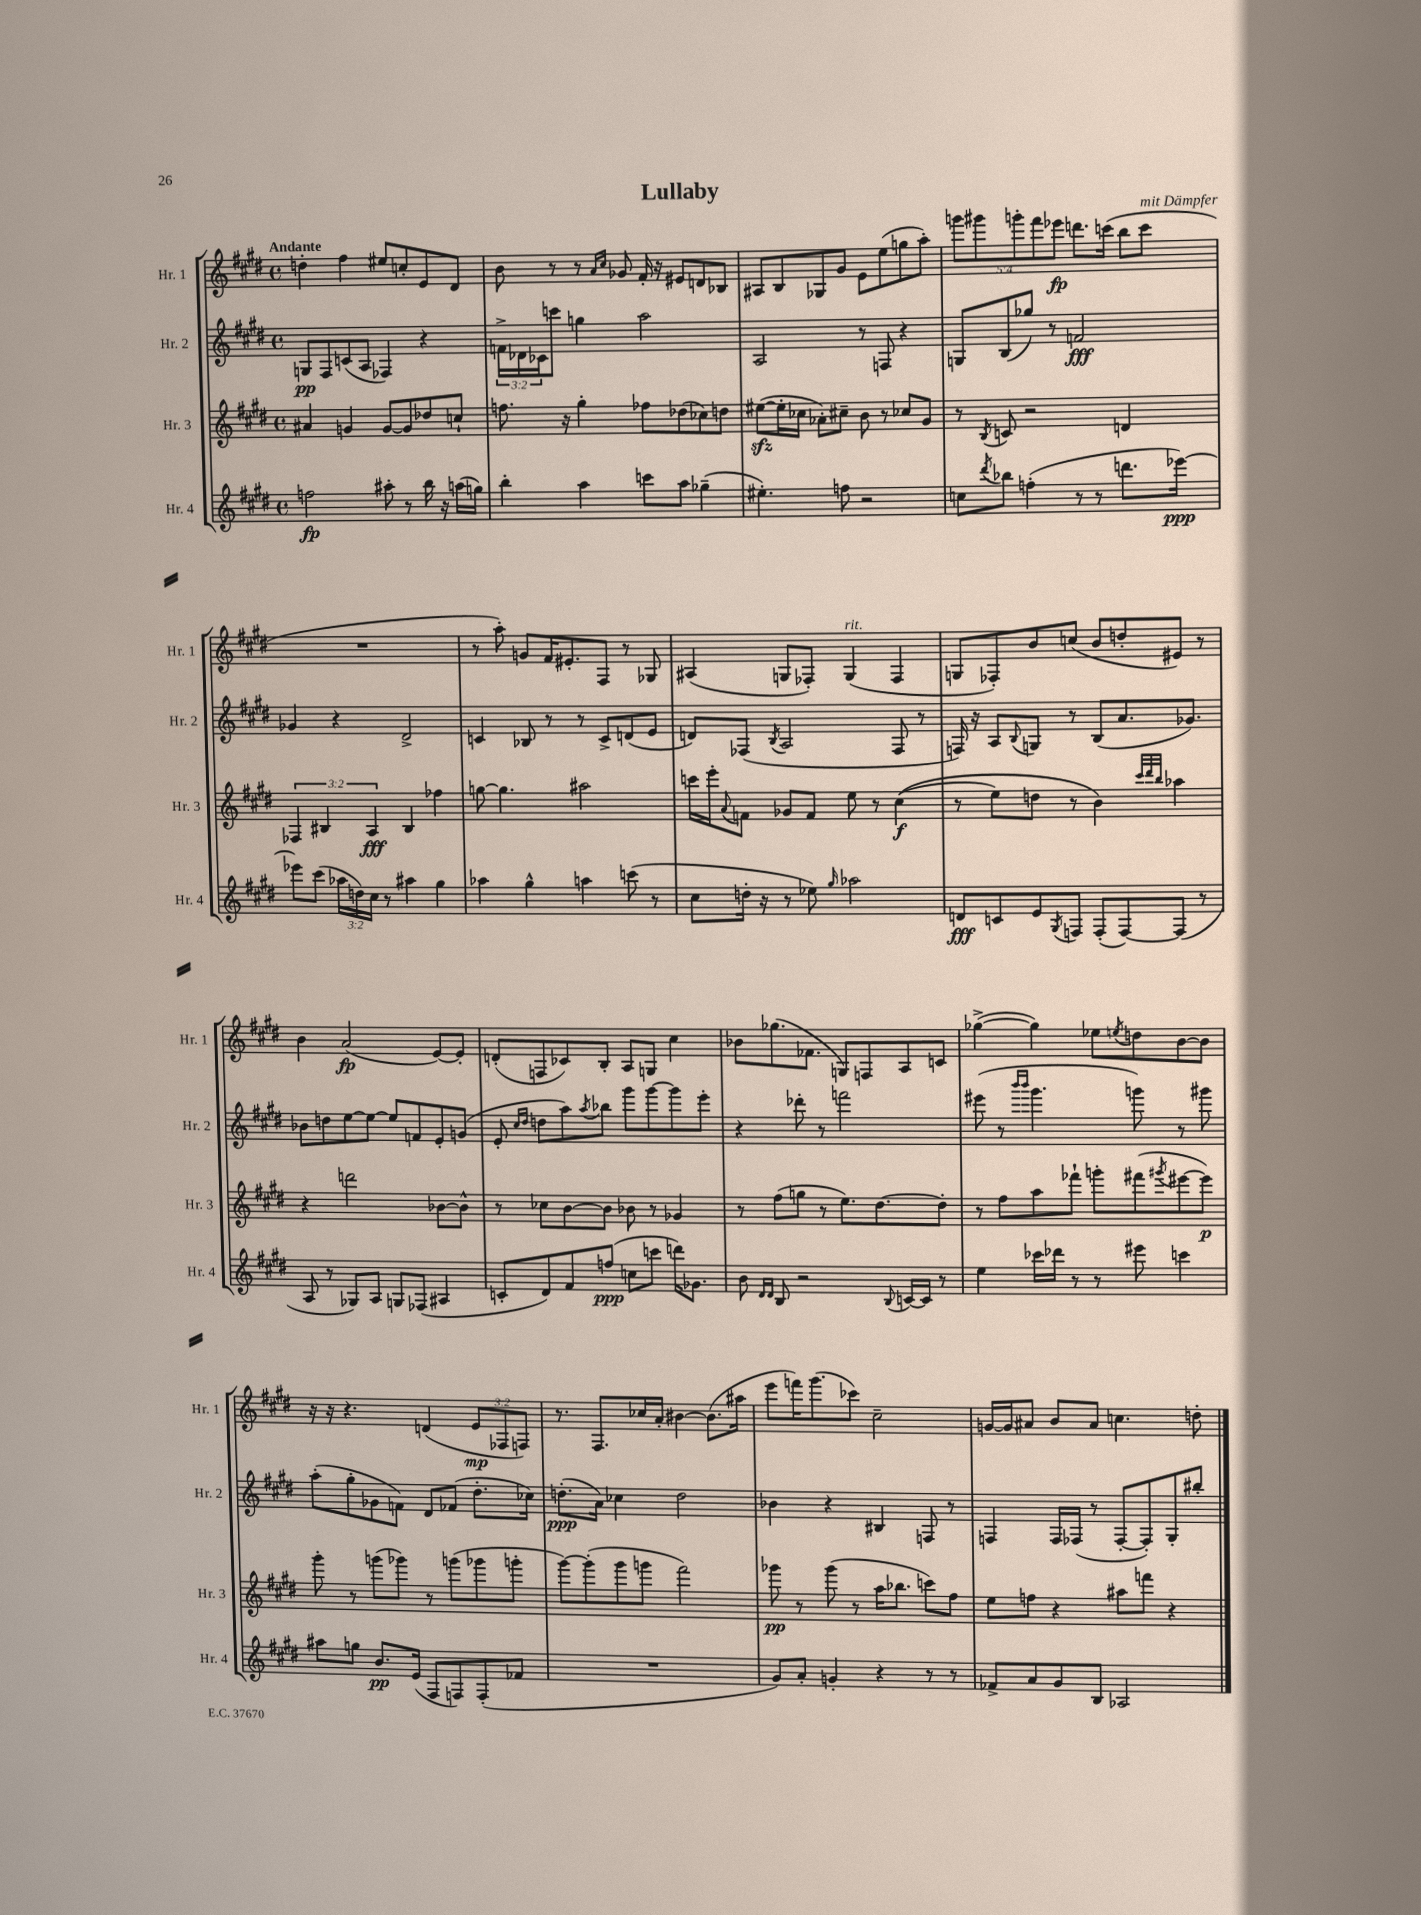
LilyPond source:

\header { title = "Lullaby" }
<<
\new StaffGroup <<
\new Staff = "s0" \with { instrumentName = "Hr. 1" shortInstrumentName = "Hr. 1" } {
    \clef treble \key e \major \defaultTimeSignature \time 4/4 \override Staff.TupletNumber.text = #tuplet-number::calc-fraction-text \tempo "Andante"
    d''4-. fis''4 eis''8 c''8-. e'8 dis'8 |
    b'8 r8 r8 \grace { a'16 cis''16 } ges'8 fis'16-. r16 eis'8 d'8 bes8 |
    ais8 b8 ges8 gis'8 e'8 e''8( g''8 a''8-.) |
    \tuplet 5/4 { g'''8 gis'''8 g'''8-. fis'''8 ees'''8\fp } d'''8. c'''16( b''8 c'''8^\markup { \italic "mit Dämpfer" } |
    R1 |
    r8 a''8-.) g'8 fis'16 eis'8.-. fis8 r8 ges8 |
    ais4( g8 fes8-.) g4^\markup { \italic "rit." }( fes4 |
    g8 fes8-.) b'8 c''8( b'8 d''8-. eis'8) r8 |
    b'4 a'2\fp( e'8~) e'8-. |
    d'8-.( f8 ces'8) b8-. a8 g8 cis''4 |
    bes'8 ges''8.( fes'8. g8) f8 a8 c'8 |
    ges''4~->( ges''4) ees''8 \acciaccatura { e''8 } d''8 b'8~ b'8 |
    r16 r16 r4. d'4( \tuplet 3/2 { e'8\mp fes8 f8) } |
    r8. fis8. ces''16 a'16-. bis'4~ bis'8.( ais''16 |
    e'''8 f'''16) gis'''8.( ces'''8) cis''2-- |
    g'16~ g'16 ais'8 b'8 ais'8 c''4. d''8-. \bar "|." |
}
\new Staff = "s1" \with { instrumentName = "Hr. 2" shortInstrumentName = "Hr. 2" } {
    \clef treble \key e \major \defaultTimeSignature \time 4/4 \override Staff.TupletNumber.text = #tuplet-number::calc-fraction-text
    g8\pp fis8 c'8( a8 fes4) r4 |
    \tuplet 3/2 { f'16-> des'16 ces'16 } c'''8 g''4 a''2 |
    a2 r8 f8 r4 |
    g8 b8( ges''8) r8 f'2\fff |
    ges'4 r4 dis'2-> |
    c'4 bes8 r8 r8 c'8-> d'8( e'8 |
    d'8) fes8( \acciaccatura { b8 } a2 fes8 r8 |
    f16) r16 a8 \appoggiatura { b8 } g8 r8 b8( a'8. ges'8.) |
    bes'8 d''8 e''8~ e''8~ e''8 f'8 e'8-. g'8( |
    e'8-. \grace { cis''16 dis''16 } d''8 a''8) \acciaccatura { a''8 } bes''8 gis'''8 gis'''8~ gis'''8 e'''8-. |
    r4 des'''8-. r8 f'''2 |
    eis'''8( r8 \grace { b'''16 b'''16 } gis'''4. g'''8) r8 gis'''8 |
    a''8-.( gis''8-. ges'8 f'8) dis'8 fes'8( dis''8.-. ces''16) |
    d''8.-.\ppp( a'16) ces''4 d''2 |
    bes'4 r4 bis4 f8 r8 |
    f4 f16 fes16( r8 fes8~-. fes8-.) gis8-. bis''8-. \bar "|." |
}
\new Staff = "s2" \with { instrumentName = "Hr. 3" shortInstrumentName = "Hr. 3" } {
    \clef treble \key e \major \defaultTimeSignature \time 4/4 \override Staff.TupletNumber.text = #tuplet-number::calc-fraction-text
    ais'4 g'4 g'8~ g'8 des''8 c''8-! |
    f''8. r16 gis''4-. fes''8 des''8( ces''8) d''8 |
    eis''8~\sfz( eis''16-. ces''16 aes'8-.) cis''8-- b'8 r8 ces''8 gis'8 |
    r8 \acciaccatura { b8 } c'8 r2 d'4 |
    \tuplet 3/2 { fes4 bis4 a4\fff } bis4 fes''4 |
    g''8~ g''4. ais''2 |
    c'''16 e'''16-. \appoggiatura { a'8 } f'8 ges'8 f'8 e''8 r8 cis''4\f(\( |
    r8 e''8) d''8 r8 b'4\) \grace { cis'''32 dis'''32 b''32 } aes''4 |
    r4 d'''2 bes'8~ bes'8-^ |
    r8 ces''8 b'8~ b'8 bes'8 r8 ges'4 |
    r8 fis''8( g''8 r8 e''8.) dis''8.~ dis''8-. |
    r8 fis''8 a''8 fes'''8-! g'''8-. fis'''8( \acciaccatura { gis'''8 } eis'''8~ eis'''8\p) |
    gis'''8-. r8 g'''8( ges'''8) r8 g'''8( ges'''8 g'''8-. |
    gis'''8~) gis'''8-.( gis'''8 g'''8 fis'''2) |
    ges'''8\pp r8 ges'''8( r8 a''16 bes''8. c'''8) fis''8 |
    e''8 f''8 r4 ais''8 f'''8 r4 \bar "|." |
}
\new Staff = "s3" \with { instrumentName = "Hr. 4" shortInstrumentName = "Hr. 4" } {
    \clef treble \key e \major \defaultTimeSignature \time 4/4 \override Staff.TupletNumber.text = #tuplet-number::calc-fraction-text
    f''2\fp ais''8-. r8 b''16 r16 a''16( g''16) |
    b''4-. a''4 c'''8 a''8 ges''4--( |
    eis''4.-.) f''8 r2 |
    c''8 \acciaccatura { dis'''8 } bes''8 f''4-.( r8 r8 d'''8. ees'''16~\ppp) |
    ees'''8 cis'''8( \tuplet 3/2 { aes''16 d''16) cis''16 } r8 ais''4 gis''4 |
    aes''4 gis''4-^ a''4 c'''8( r8 |
    cis''8 d''16-. r16 r8 ees''8) \grace { gis''16 } aes''2 |
    d'8\fff c'8 e'8 \acciaccatura { gis8 } f8 f8-.( f8~) f8( r8 |
    a8 r8 ges8) a8 g8 fes8( ais4 |
    c'8-. dis'8) fis'8 f''8\ppp( c''8 c'''8 d'''16) ges'8. |
    b'8 \grace { dis'16 dis'16 } b8 r2 \appoggiatura { b8 } c'16~ c'16 r8 |
    e''4 ces'''16 des'''16 r8 r8 eis'''8 c'''4 |
    ais''8 g''8 b'8.\pp e'16( fis8 f8) f8-.( fes'8 |
    R1 |
    gis'8) a'8-. g'4-. r4 r8 r8 |
    fes'8-> a'8 gis'8 b8 aes2 \bar "|." |
}
>>
>>
\layout { \context { \Score \remove "Bar_number_engraver" } }
